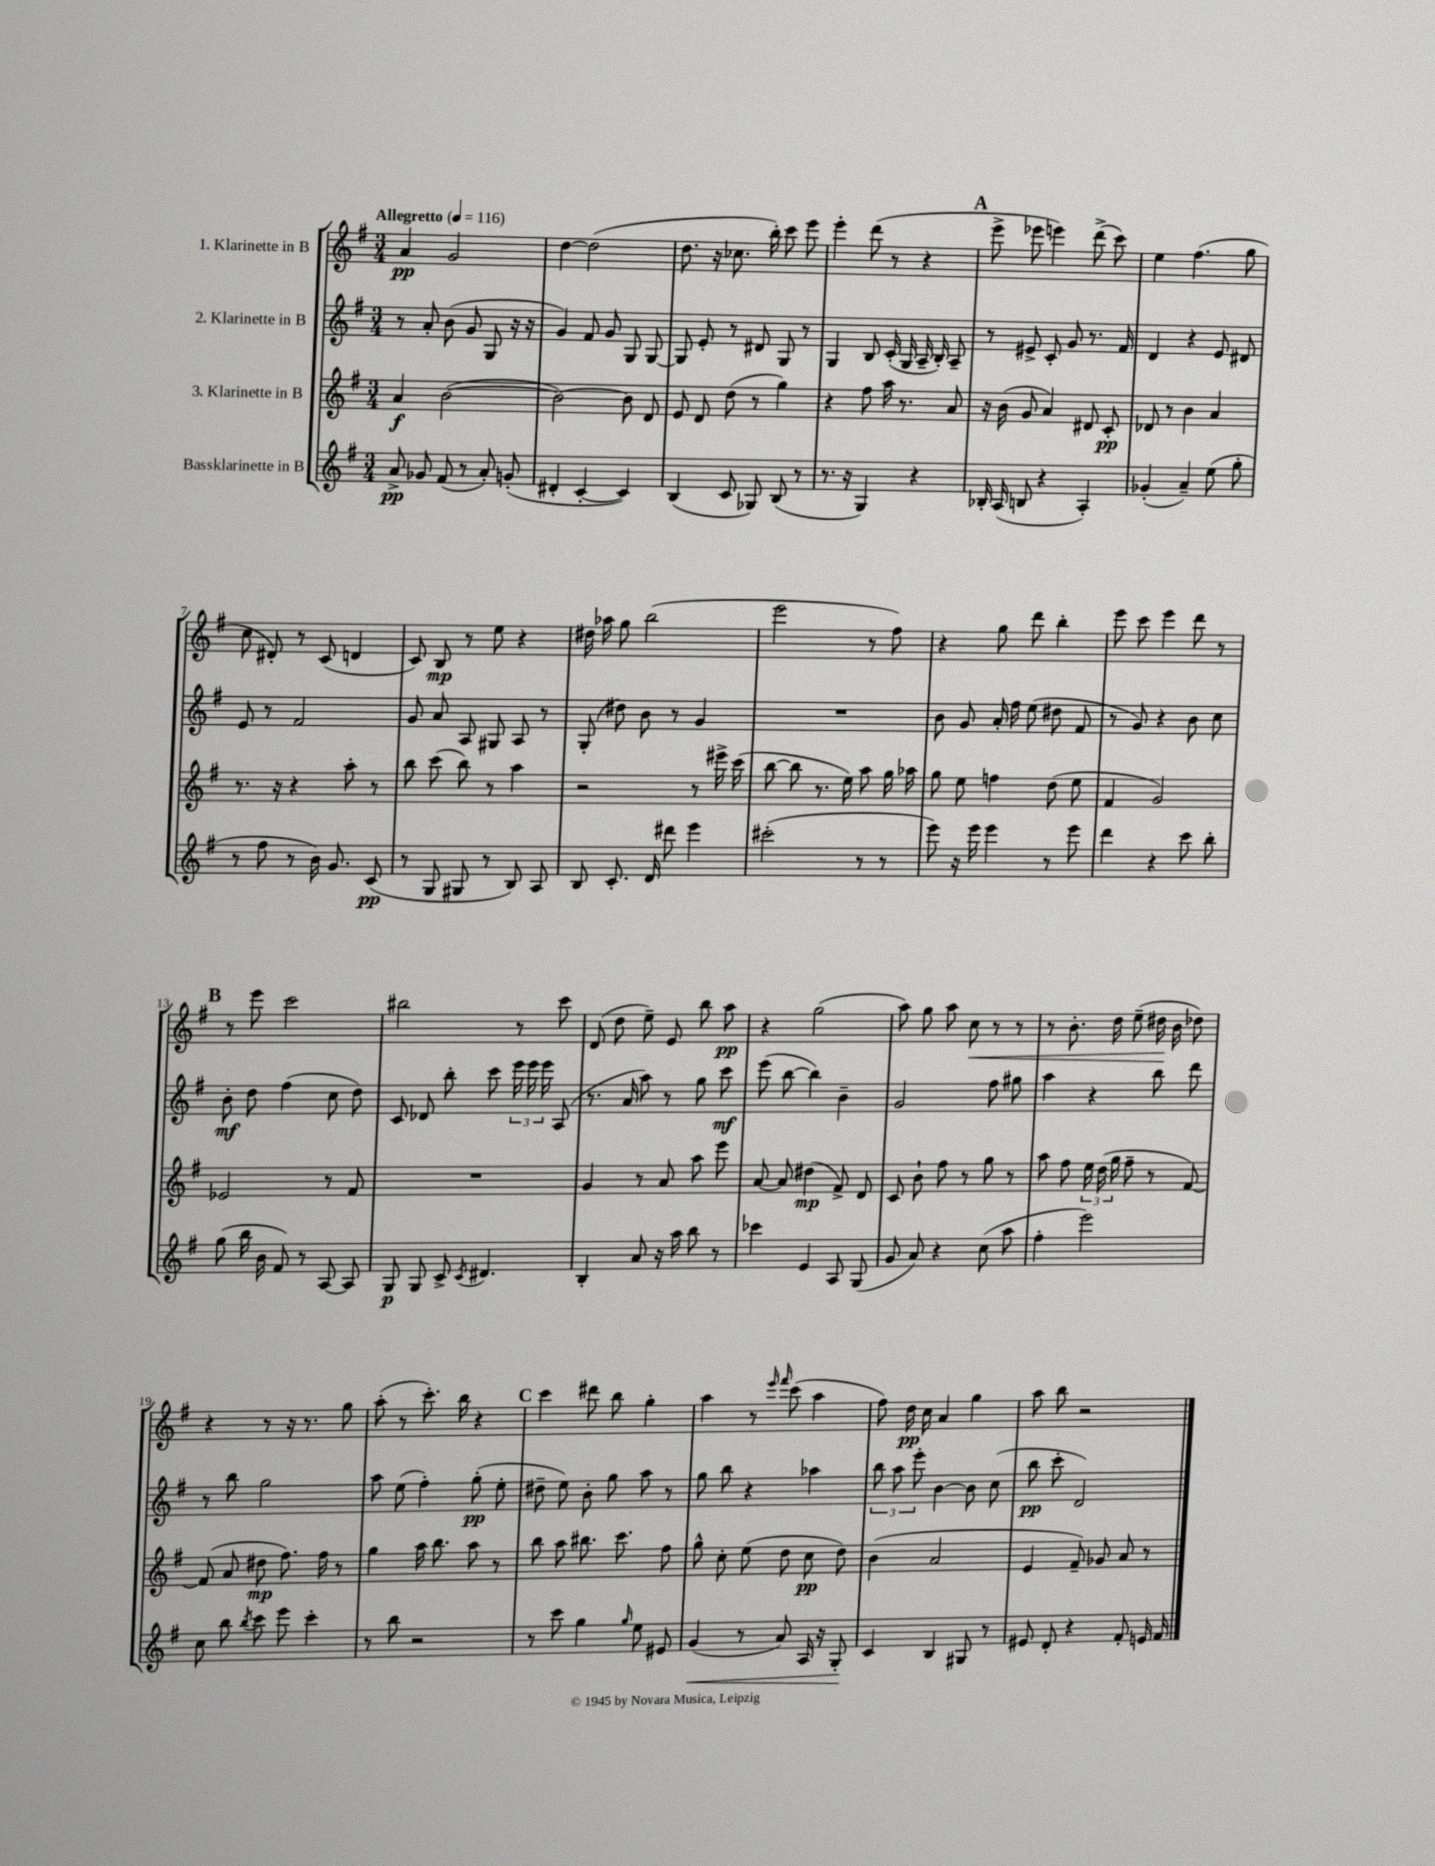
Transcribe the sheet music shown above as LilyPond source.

<<
\new StaffGroup <<
\new Staff = "s0" \with { instrumentName = "1. Klarinette in B" } {
    \clef treble \key g \major \numericTimeSignature \time 3/4 \tempo "Allegretto" 4 = 116
    \autoBeamOff a'4\pp g'2 |
    d''4~ d''2( |
    d''8. r16 ces''8. b''16-.) c'''8 e'''8 |
    e'''4-. d'''8( r8 r4 |
    \mark \markup { \bold "A" } e'''8-> ees'''8 e'''4) d'''8->( c'''8) |
    e''4 fis''4.( g''8 |
    c''8 dis'8-.) r8 c'8( d'4 |
    c'8) b8\mp r8 e''8 r4 |
    dis''16 aes''16 g''8 b''2( |
    e'''2 r8 fis''8) |
    r4 g''8 d'''8 b''4-. |
    e'''8 c'''8 e'''4 d'''8 r8 |
    \mark \markup { \bold "B" } r8 e'''8 c'''2 |
    bis''2 r8 c'''8 |
    d'8( d''8 e''8--) e'8 b''8 a''8\pp |
    r4 g''2( |
    a''8) g''8 a''8 c''8\< r8 r8 |
    r8 b'8.-. d''16 e''8--( dis''16\! b'16 des''8) |
    r4 r8 r16 r8. g''8 |
    a''8-.( r8 c'''8.-.) b''16 r4 |
    \mark \markup { \bold "C" } c'''4 dis'''8 b''8 g''4-. |
    a''4 r8 \grace { e'''16 fis'''16 } c'''8( a''4 |
    fis''8) d''16\pp c''16 a'4 g''4 |
    a''8 b''8 r2 \bar "|." |
}
\new Staff = "s1" \with { instrumentName = "2. Klarinette in B" } {
    \clef treble \key g \major \numericTimeSignature \time 3/4
    \autoBeamOff r8 a'8-. b'8( g'8 g8 r16 r16 |
    g'4) fis'8 g'8 g8 g8~ |
    g8 e'8-. r8 dis'8 g8 r8 |
    g4 b8 c'16-.( g16 a16-- b16-.) a8-- |
    \mark \markup { \bold "A" } r8 eis'8-> c'8-. g'8 r8. fis'16 |
    d'4 r4 e'8 dis'8 |
    e'8 r8 fis'2 |
    g'8 a'8 a8 gis8 a8 r8 |
    g8-.( dis''8) b'8 r8 g'4 |
    R2. |
    b'8 g'8 a'16-. fis''16 e''8( dis''8 fis'8 |
    r8 g'8) r4 b'8 c''8 |
    \mark \markup { \bold "B" } b'8-.\mf d''8 fis''4( c''8 d''8) |
    c'8 des'8 b''8-. c'''8 \tuplet 3/2 { e'''16 e'''16 e'''16 } a8( |
    r8. a'16 a''8) r8 g''8 c'''8\mf |
    e'''8( b''8~ b''4) b'4-- |
    g'2 fis''8 gis''8 |
    a''4 r4 b''8 d'''8 |
    r8 b''8 g''2 |
    a''8 e''8( fis''4-.) g''8-.\pp( e''8-. |
    \mark \markup { \bold "C" } dis''8-- e''8) b'8-. g''8 a''8 r8 |
    g''8 b''8 r4 aes''4 |
    \tuplet 3/2 { b''8 a''8 e'''8-. } b'4~ b'8 c''8( |
    b''8\pp c'''8-. d'2) \bar "|." |
}
\new Staff = "s2" \with { instrumentName = "3. Klarinette in B" } {
    \clef treble \key g \major \numericTimeSignature \time 3/4
    \autoBeamOff a'4\f b'2~( |
    b'2~) b'8 d'8 |
    e'8 d'8 d''8( r8 g''4) |
    r4 fis''8 a''16 r8. a'8 |
    \mark \markup { \bold "A" } r16 b'16( g'8 a'4) dis'8 c'8-.\pp |
    des'8 r8 b'4 a'4 |
    r8. r16 r4 a''8-. r8 |
    b''8 c'''8( b''8) r8 a''4 |
    r2 r8 eis'''16-> c'''16( |
    b''8~ b''8 r8. e''16) a''8 g''16 aes''16 |
    g''8 e''8 f''4 d''8( e''8 |
    fis'4 g'2) |
    \mark \markup { \bold "B" } ees'2 r8 fis'8 |
    R2. |
    g'4 r8 a'8 a''8 e'''8 |
    a'8~ a'8 dis''4\mp( fis'8->) d'8 |
    c'8 b'8-! fis''8 r8 g''8 r8 |
    a''8 fis''8 \tuplet 3/2 { e''16 d''16( g''16 } fis''8-- r8 fis'8~) |
    fis'8( a'8 dis''8\mp fis''8.) fis''16 r8 |
    g''4 a''16 b''8. a''8 r8 |
    \mark \markup { \bold "C" } b''8 a''8 bis''8. c'''8. fis''8 |
    g''8-^ c''8-. e''8( d''8 c''8\pp d''8) |
    b'4( a'2 |
    e'4 fis'8--) ges'8 a'8 r8 \bar "|." |
}
\new Staff = "s3" \with { instrumentName = "Bassklarinette in B" } {
    \clef treble \key g \major \numericTimeSignature \time 3/4
    \autoBeamOff a'8->\pp ges'8 fis'8( r8 a'8-.) g'8-.( |
    dis'4-. c'4~-. c'4) |
    b4( c'8 ges8) b8( r8 |
    r8. r16 g4) r4 |
    \mark \markup { \bold "A" } bes16-. a16( b8 r4 a4-.) |
    ges'4-.( a'4--) e''8( g''8-. |
    r8 fis''8 r8 b'16) g'8. c'8\pp( |
    r8 g8 gis8 r8 b8) a8 |
    b8 c'8.-. d'16 dis'''8 e'''4 |
    cis'''2-.( r8 r8 |
    e'''8) r16 e'''16 e'''4 r8 e'''8 |
    d'''4 r4 c'''8 b''8-. |
    \mark \markup { \bold "B" } g''8( b''16 b'16 fis'8) r8 a8~ a8 |
    g8\p g8 c'8-> \acciaccatura { c'8 } dis'4. |
    b4-. a'8 r16 a''16 b''8 r8 |
    ces'''4 e'4 a8 g8( |
    g'8 a'8) r4 c''8( a''8 |
    fis''4-. e'''2) |
    c''8 b''8 \acciaccatura { b''8 } c'''8 e'''8 c'''4-. |
    r8 b''8 r2 |
    \mark \markup { \bold "C" } r8 c'''8 g''4 \grace { g''16 } e''8 eis'8 |
    g'4\<( r8 a'8) a16 r16 g8-.\! |
    c'4 b4 gis8 r8 |
    eis'8 d'8-. r4 fis'8-. e'16 fis'16 \bar "|." |
}
>>
>>
